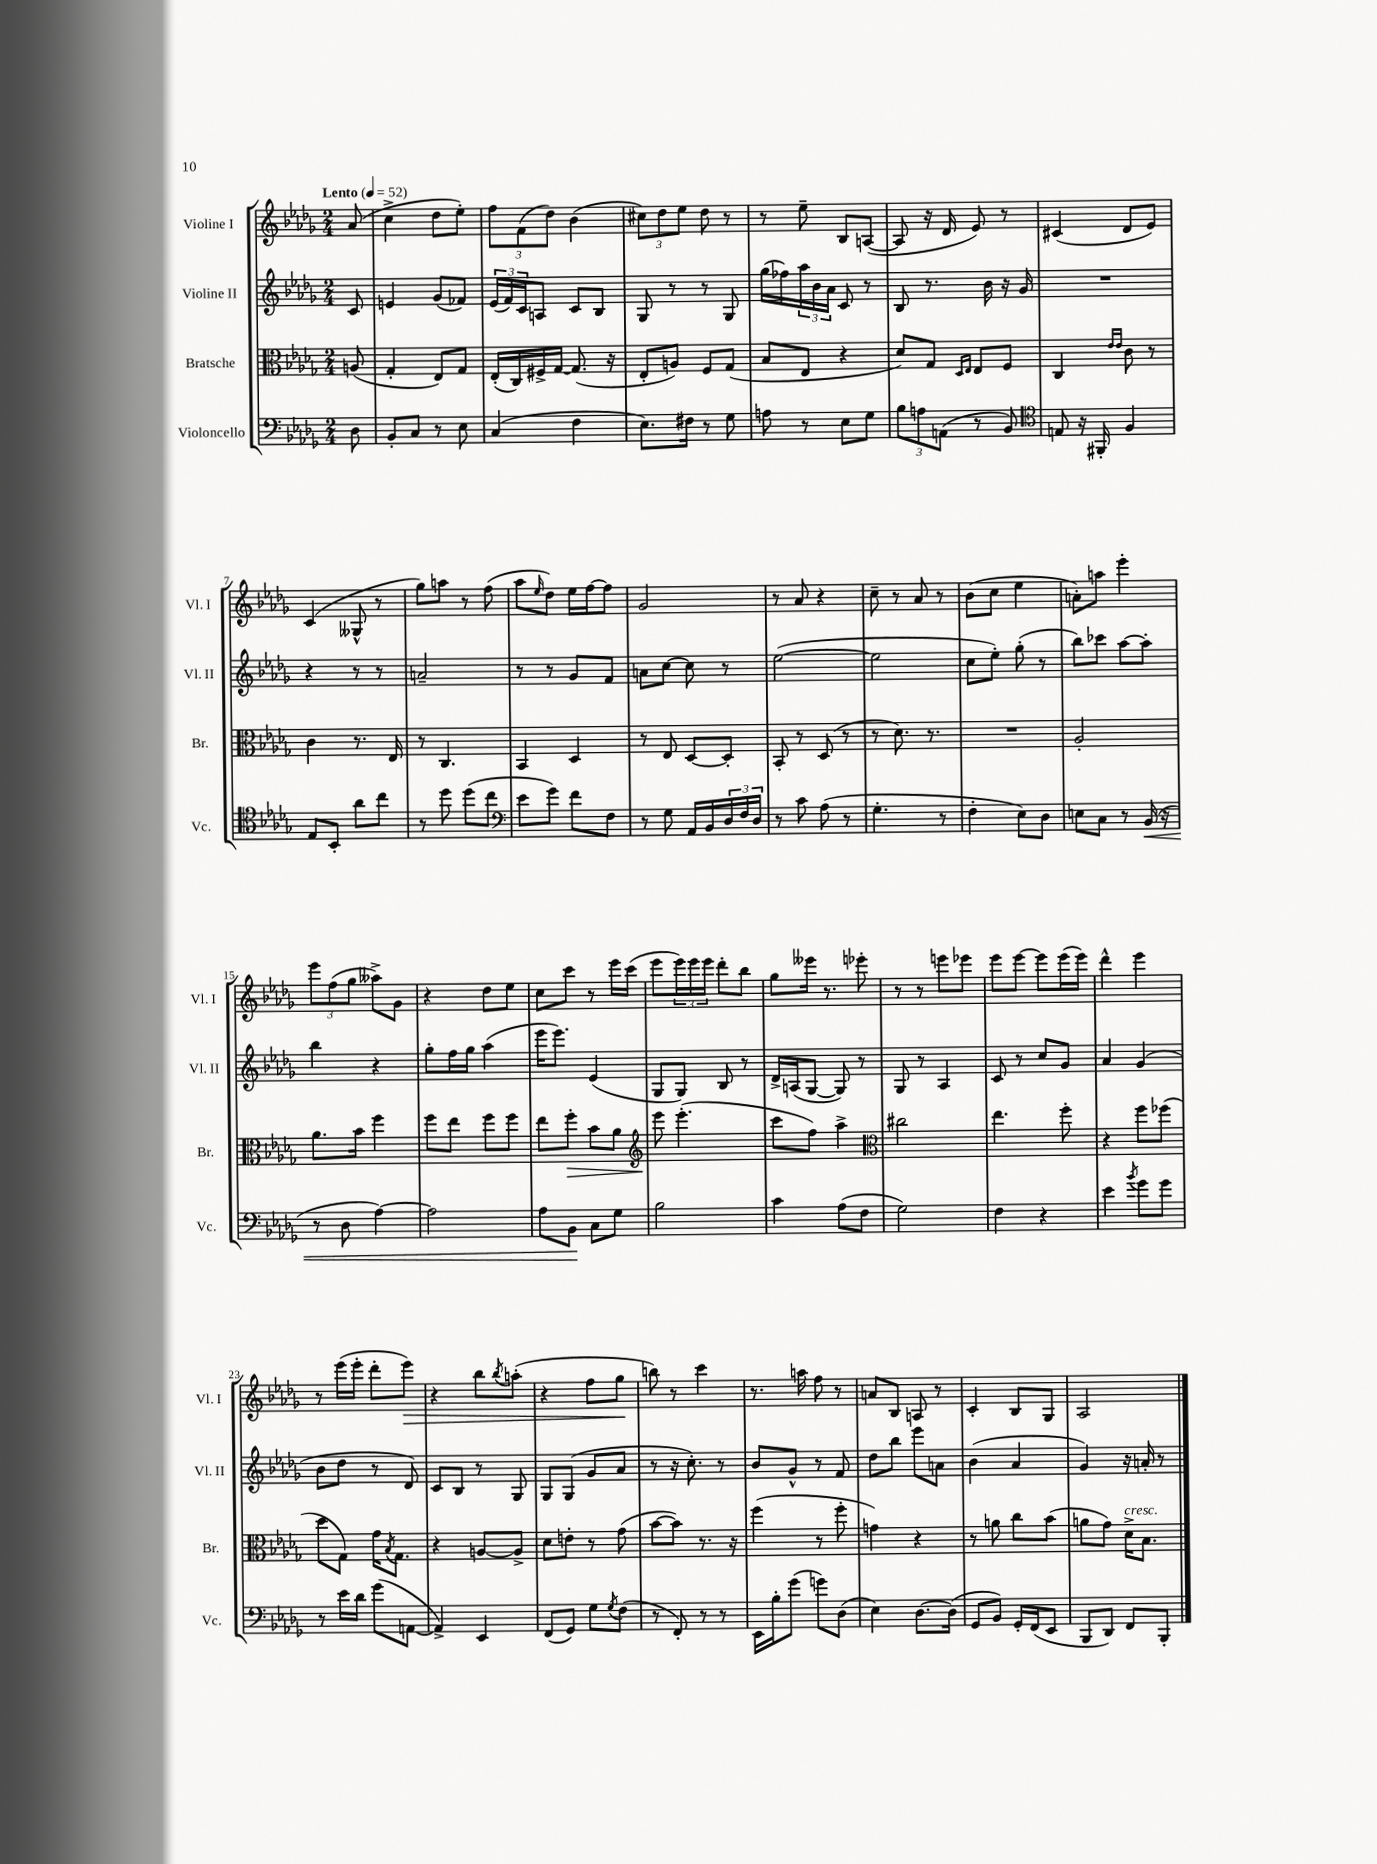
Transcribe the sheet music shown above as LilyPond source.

<<
\new StaffGroup <<
\new Staff = "s0" \with { instrumentName = "Violine I" shortInstrumentName = "Vl. I" } {
    \clef treble \key des \major \numericTimeSignature \time 2/4 \partial 8 \tempo "Lento" 4 = 52
    aes'8( |
    c''4-> des''8 ees''8-.) |
    \tuplet 3/2 { f''8 f'8( des''8) } bes'4( |
    \tuplet 3/2 { cis''8) des''8 ees''8 } des''8 r8 |
    r8 ees''8-- bes8 a8~( |
    a8 r16 des'16 ees'8) r8 |
    cis'4( des'8 ees'8) |
    c'4( geses8-^ r8 |
    ges''8) a''8 r8 f''8( |
    aes''8 \grace { ees''16 } des''8) ees''16 f''16~ f''8 |
    ges'2 |
    r8 aes'8 r4 |
    c''8-- r8 aes'8 r8 |
    bes'8( c''8 ees''4 |
    a'8-.) a''8 ees'''4-. |
    \tuplet 3/2 { ees'''8 f''8( ges''8 } aeses''8->) ges'8 |
    r4 des''8 ees''8 |
    c''8 c'''8 r8 ees'''16 c'''16( |
    ees'''8 \tuplet 3/2 { ees'''16) ees'''16 ees'''16 } des'''8-. bes''8 |
    ges''8 eeses'''16 r8. ees'''8-. |
    r8 r8 e'''8 ees'''8 |
    ees'''8 ees'''8~ ees'''8 ees'''16( ees'''16) |
    des'''4-^ ees'''4 |
    r8 ees'''16( ees'''16-. des'''8-. ees'''8\>) |
    r4 bes''8 \acciaccatura { bes''8 } a''8-.( |
    r4 f''8 ges''8\! |
    b''8) r8 c'''4 |
    r8. a''16 f''8 r8 |
    a'8 bes8 a8 r8 |
    c'4-. bes8 ges8 |
    aes2 \bar "|." |
}
\new Staff = "s1" \with { instrumentName = "Violine II" shortInstrumentName = "Vl. II" } {
    \clef treble \key des \major \numericTimeSignature \time 2/4 \partial 8
    c'8 |
    e'4 ges'8( fes'8) |
    \tuplet 3/2 { ees'16( f'16) c'16 } a8 c'8 bes8 |
    ges8 r8 r8 ges8 |
    ges''16( fes''16) \tuplet 3/2 { aes''16 bes'16 aes'16 } c'8 r8 |
    bes8 r8. bes'16 r16 ges'16 |
    R2 |
    r4 r8 r8 |
    a'2-- |
    r8 r8 ges'8 f'8 |
    a'8 c''8~ c''8 r8 |
    ees''2~( |
    ees''2 |
    c''8 ees''8-.) ges''8-.( r8 |
    bes''8) ces'''8 aes''8~ aes''8-. |
    bes''4 r4 |
    ges''8-. f''16 ges''16 aes''4( |
    ees'''16 ees'''8.) ees'4( |
    ges8 ges8) bes8 r8 |
    des'16-> a16( ges8~ ges8) r8 |
    ges8 r8 aes4 |
    c'8 r8 c''8 ges'8 |
    aes'4 ges'4( |
    bes'8 des''8 r8 des'8) |
    c'8 bes8 r8 ges8 |
    ges8 ges8( ges'8 aes'8 |
    r8 r16 c''8.-.) r8 |
    bes'8 ges'8-^ r8 f'8 |
    des''8 bes''8 ees'''8 a'8 |
    bes'4( aes'4 |
    ges'4) r16 a'16-. r8 \bar "|." |
}
\new Staff = "s2" \with { instrumentName = "Bratsche" shortInstrumentName = "Br." } {
    \clef alto \key des \major \numericTimeSignature \time 2/4 \partial 8
    a8( |
    ges4-. ees8) ges8 |
    ees16-.( c16) fis16-> ges16~ ges8.( r16 |
    ees8-. a8) f8 ges8( |
    bes8 ees8 r4 |
    des'8) ges8 \grace { des16 ees16 } ees8 f8 |
    c4 \grace { ees'16 ees'16 } c'8 r8 |
    c'4 r8. ees16 |
    r8 c4. |
    bes,4 des4 |
    r8 ees8 des8~ des8-. |
    bes,8-. r8 des8( r8 |
    r8 des'8.) r8. |
    R2 |
    aes2-. |
    aes'8. bes'16 f''4 |
    f''8 ees''8 f''8 f''8 |
    ees''8 f''8-.\> bes'8 aes'8 |
    \clef treble ees'''8\! ees'''4.-.( |
    c'''8 f''8) aes''4-> |
    \clef alto cis''2 |
    ees''4. f''8-. |
    r4 f''8 fes''8( |
    des''8 ges8) ges'16 \acciaccatura { bes8 } ges8. |
    r4 a8~ a8-> |
    des'8 e'8-. r8 ges'8( |
    bes'8~ bes'8) r8. r16 |
    f''4( r8 f''8-. |
    g'4) r4 |
    r8 a'8 c''8 bes'8( |
    a'8 ges'8) des'16->^\markup { \italic "cresc." } bes8. \bar "|." |
}
\new Staff = "s3" \with { instrumentName = "Violoncello" shortInstrumentName = "Vc." } {
    \clef bass \key des \major \numericTimeSignature \time 2/4 \partial 8
    des8 |
    bes,8-. c8 r8 ees8 |
    c4( f4 |
    ees8.) fis16 r8 ges8 |
    a8 r8 ees8 ges8 |
    \tuplet 3/2 { bes8 a8 a,8( } r8 bes,8) |
    \clef tenor e8 r16 fis,16-. f4 |
    ees8 bes,8-. aes'8 c''8 |
    r8 des''8 des''8( c''8 |
    \clef bass ees'8 ges'8) f'8 f8 |
    r8 ges8 aes,16 bes,16 \tuplet 3/2 { des16 f16 des16 } |
    r8 c'8 aes8( r8 |
    ges4.-. r8 |
    f4-. ees8) des8 |
    e8 c8 r8 bes,16\<( r16 |
    r8 des8 aes4~) |
    aes2 |
    aes8 bes,8\! c8 ges8 |
    bes2 |
    c'4 aes8( f8 |
    ges2) |
    f4 r4 |
    ees'4 \acciaccatura { bes'8 } ges'8 ges'8 |
    r8 ees'16 des'16 ges'8( a,8~ |
    a,4->) ees,4 |
    f,8( ges,8) ges8 \acciaccatura { ges8 } f8( |
    r8 f,8-.) r8 r8 |
    ees,16 bes16-. ges'8( g'8) des8( |
    ees4) des8.~ des16( |
    ges,8 bes,8) ges,16-. f,16( ees,8 |
    bes,,8 des,8) f,8 bes,,8-. \bar "|." |
}
>>
>>
